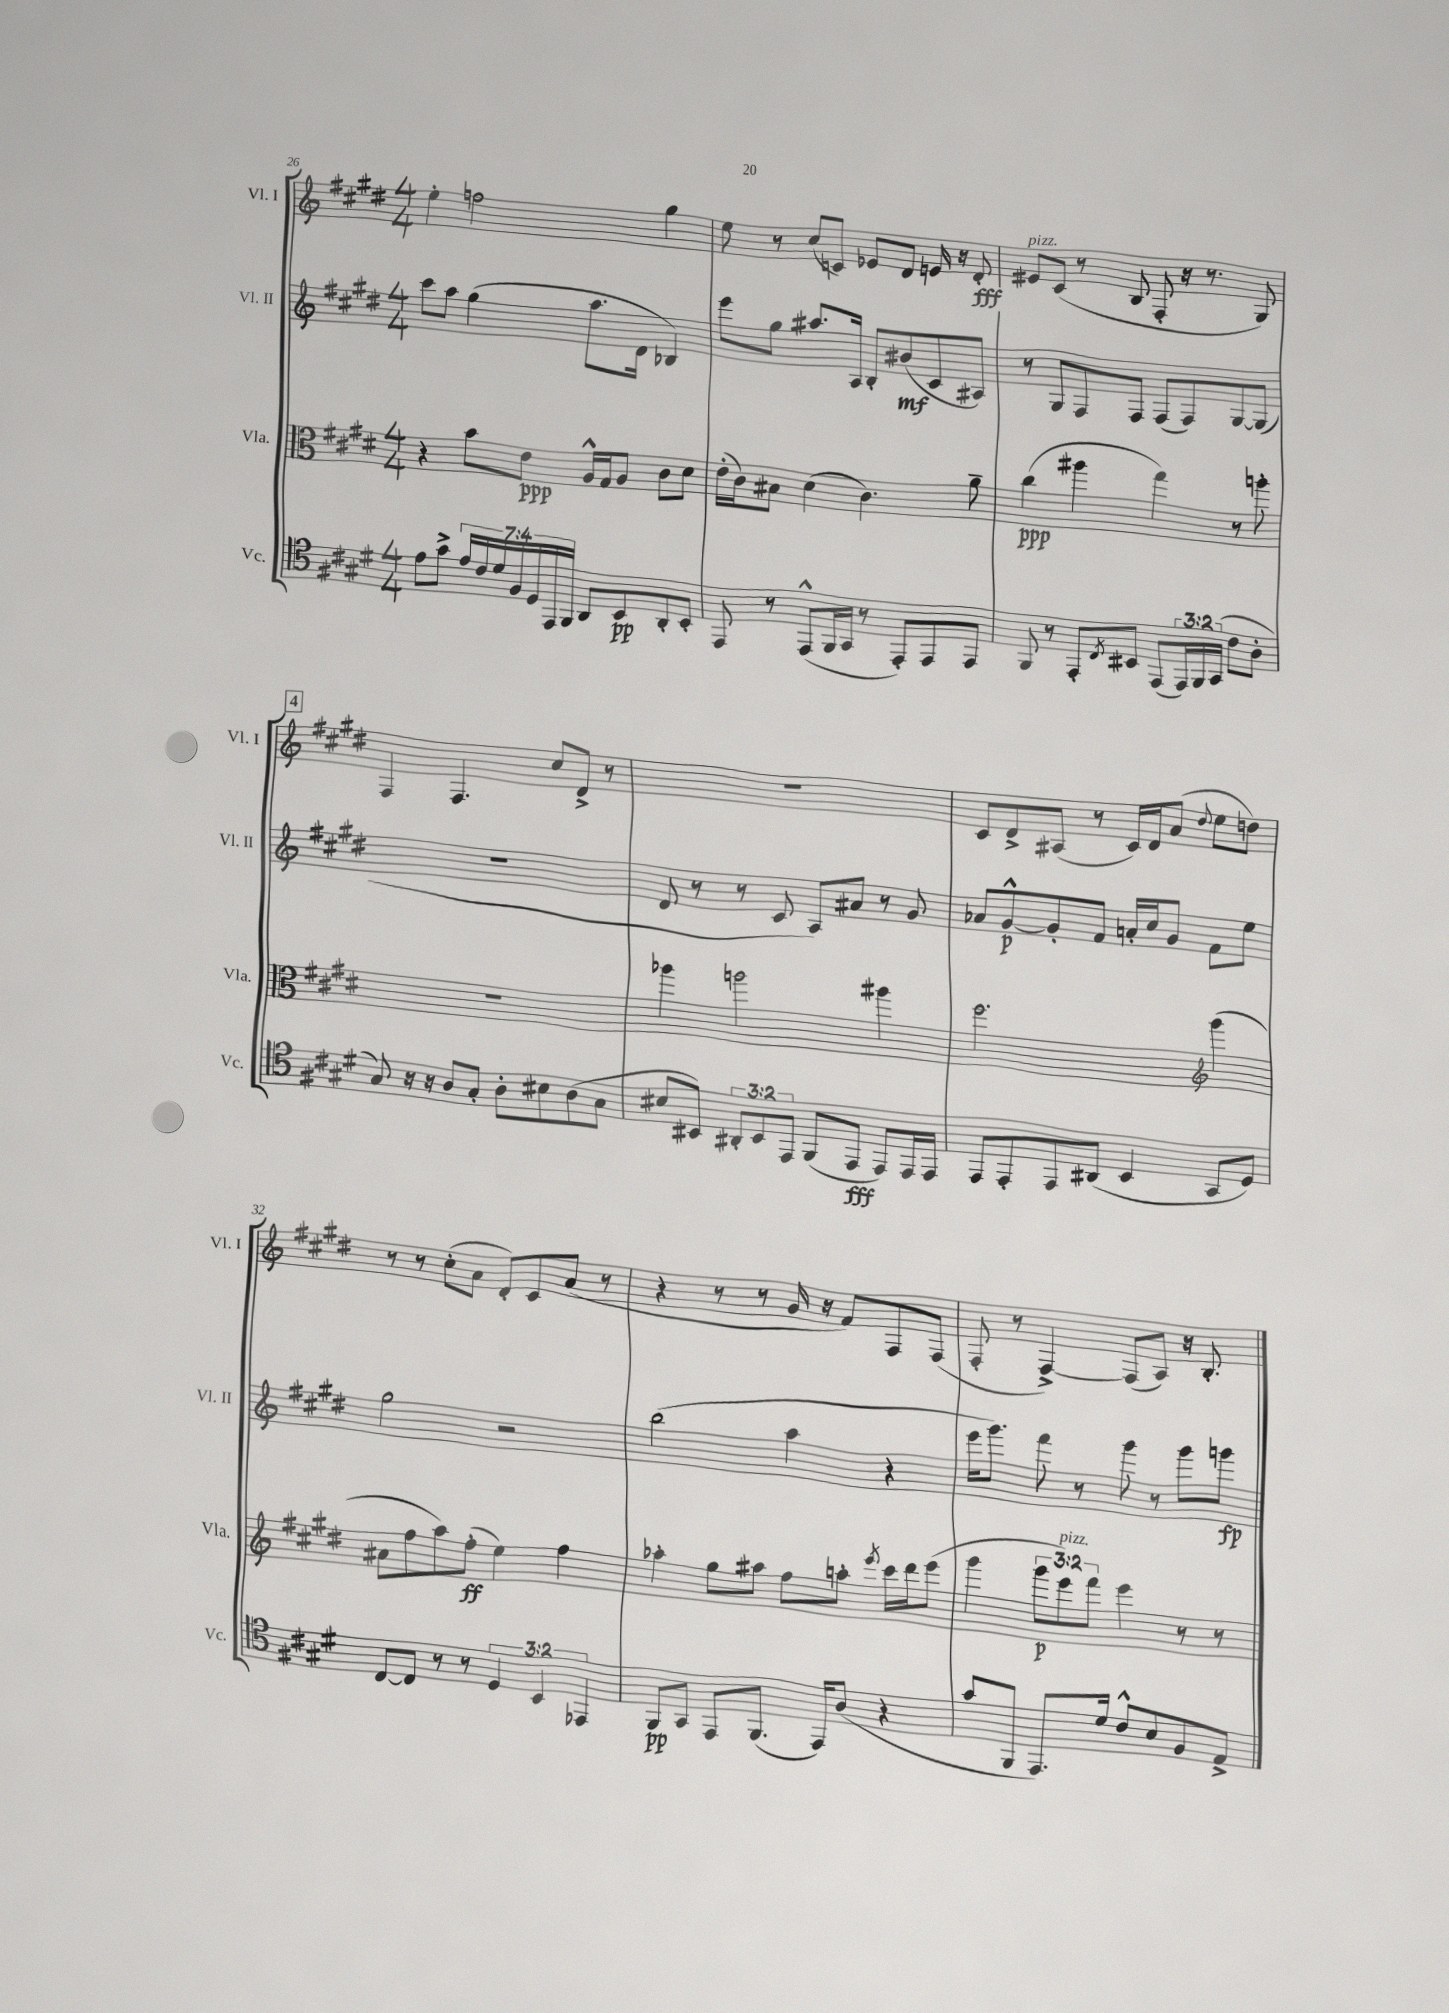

**kern	**kern	**kern	**kern
*staff4	*staff3	*staff2	*staff1
*clefC4	*clefC3	*clefG2	*clefG2
*k[f#c#g#d#]	*k[f#c#g#d#]	*k[f#c#g#d#]	*k[f#c#g#d#]
*M4/4	*M4/4	*M4/4	*M4/4
8e\L	4r	8ccc#\L	4ee'\
8g#^\J	.	8aa\J	.
28e/LL	8b\L	(4gg#\	2ff\
28c#/	.	.	.
28d#/	.	.	.
28F#/	.	.	.
.	8e\J	.	.
28D#/	.	.	.
28EE/	.	.	.
28FF#/JJ	.	.	.
8AA/L	16A^^/LL	8.aa\L	.
.	16G#/J	.	.
8BB/	8A/J	.	.
.	.	16d#\Jk	.
8AA'/	8c#\L	4B-/)	4gg#\
8BB'/J	8d#\J	.	.
=	=	=	=
8EE/	(16e'\LL	8eee\L	8ee\
.	16c#\J)	.	.
8r	8B#\J	8gg#\J	8r
(8EE^^/L	(4d#\	8.aa#/L	(8cc#/L
16FF#/L	.	.	8c/J)
16GG#/JJ	.	16A/Jk	.
8r	4.c#\)	8B'/L	8e-/L
8EE'/L)	.	(8b#/	8d#/J
8EE/	.	8c#/	16e/
.	.	.	16r
8EE/J	8a~\	8A#/J)	8d#'/
=	=	=	=
8FF#/	(4cc#\	8r	8e#/L
8r	.	8G#/L	(8c#/J
8EE'/L	4aa#\	8F#/	8r
8qC#/	.	.	.
8BB#/J	.	8F#/J	8B/
(8EE/L	4gg#\)	(8F#/L	8F#'/
24EE/L)	.	8F#/)	16r
24FF#/	.	.	.
.	.	.	8.r
(24GG#/JJ	.	.	.
8c#\L	8r	[8G#/	.
8A'\J	8aa'\	(8G#/]J	8G#/)
=	=	=	=
8G#/)	1r	1r	4F#/
16r	.	.	.
16r	.	.	.
8A/L	.	.	4.F#/
8G#'/J	.	.	.
8A'\L	.	.	.
8B#\	.	.	8cc#/L
(8A\	.	.	8d#^/J
8G#\J	.	.	8r
=	=	=	=
8B#/L	4aa-\	8d#/	1r
8BB#/J)	.	8r	.
12AA#'/L	2aa\	8r	.
12BB#/	.	.	.
.	.	8c#/	.
12EE/J	.	.	.
(8FF#/L	.	8A/L)	.
8EE/J	.	8a#/J	.
8EE/L)	4aa#\	8r	.
16EE/L	.	8g#/	.
16EE/JJ	.	.	.
=	=	=	=
8EE/L	2.ff#\	8a-/L	8c#/L
8EE'/	.	[8g#^^/	8d#^/
8EE/	.	8g#'/]	(8A#/J
(8AA#/J	.	8f#/J	8r
4BB/	.	16a'/LL	16c#/LL)
.	.	16cc#/J	16d#/J
.	.	8g#/J	(8a/J
*	*clefG2	*	*
.	.	.	8qqdd#/
8GG#/L	(4ggg#\	8f#\L	8ee\L
8D#/J)	.	8ee\J	8dd\J)
=	=	=	=
[8C#/L	8a#\L	2gg#\	8r
8C#/]J	8ff#\	.	8r
8r	8aa\)	.	(8cc#'\L
8r	(8ff#'\J	.	8a\J
6D#/	4ee\)	2r	8d#'/L)
.	.	.	8c#/
6BB/	.	.	.
.	4ff#\	.	(8a/J
6EE-/	.	.	.
.	.	.	8r
=	=	=	=
8FF#/L	4aa-'\	(2bb\	4r
8GG#/J	.	.	.
8EE/L	8gg#\L	.	8r
(8.FF#/J	8aa#\J	.	8r
.	8ff#\L	4aa\	16g#/
16EE/LK)	.	.	16r
(8A/J	8aa'\J	.	8f#/L)
.	8qeee/	.	.
4r	16ccc#\LL	4r	8F#/
.	16ddd#\J	.	.
.	(8eee\J	.	(8F#/J
=	=	=	=
8g#/L	4ggg#\	16eee\LK	8F#'/
.	.	8.ggg#\J)	.
8FF#/J	.	.	8r
8.EE/L)	12ggg#\L	8fff#\	[4F#^/)
.	12eee\)	.	.
.	.	8r	.
.	12fff#\J	.	.
16d#/Jk	.	.	.
8c#^^/L	4eee\	8ggg#\	(8F#/]L
8B/	.	8r	8A/J)
8F#/	8r	8ggg#\L	16r
.	.	.	8.B'/
8E^/J	8r	8ggg\J	.
==	==	==	==
*-	*-	*-	*-
